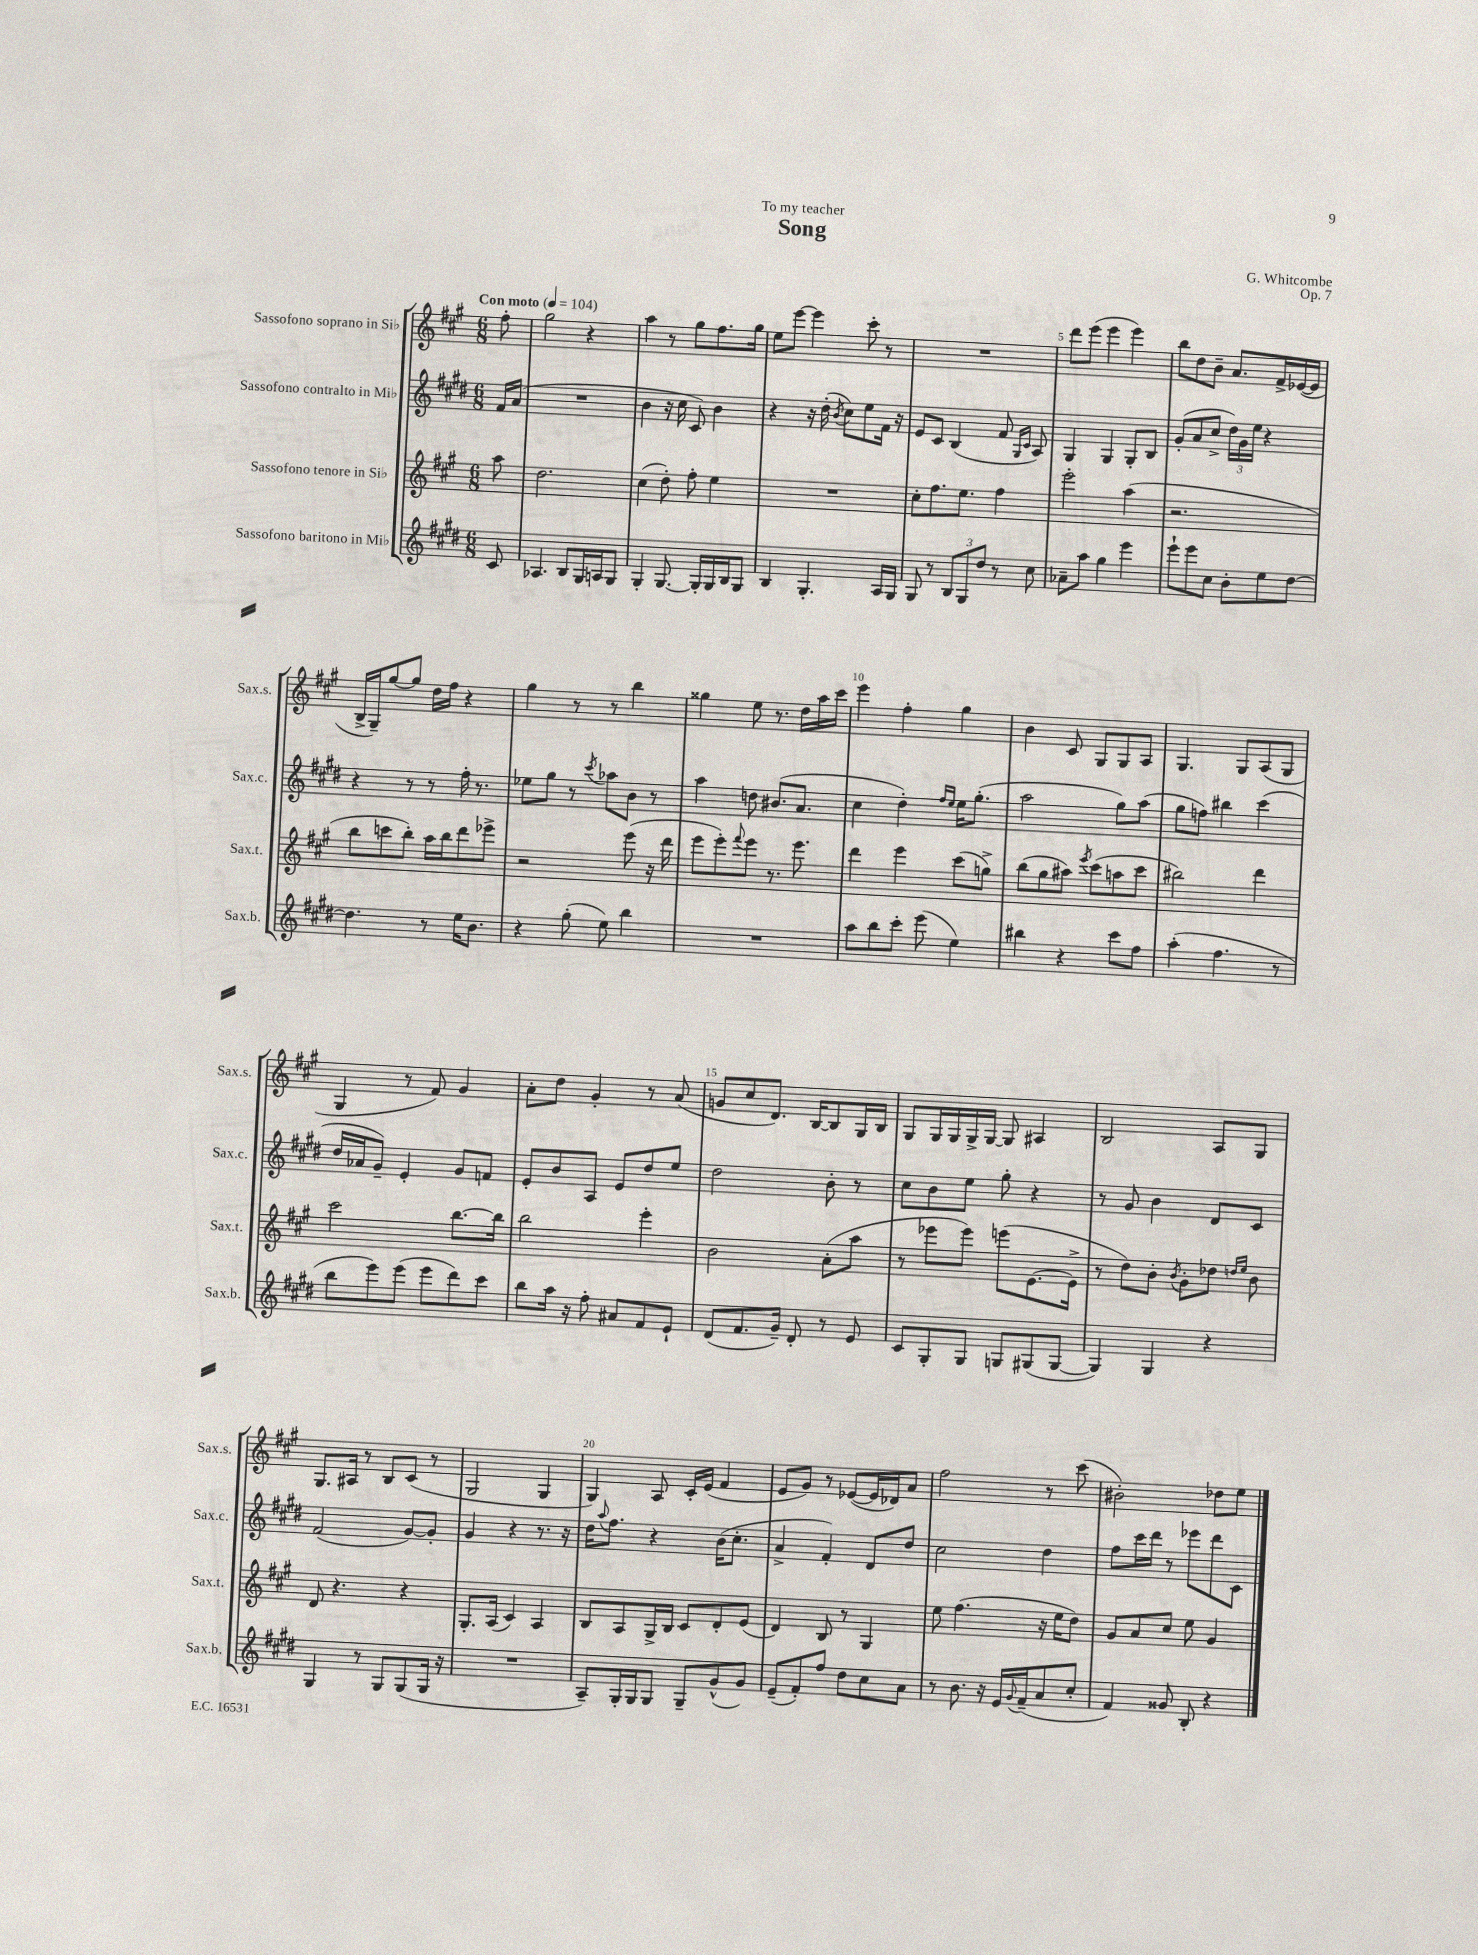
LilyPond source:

\header { title = "Song" composer = "G. Whitcombe" dedication = "To my teacher" opus = "Op. 7" }
<<
\new StaffGroup <<
\new Staff = "s0" \with { instrumentName = "Sassofono soprano in Sib" shortInstrumentName = "Sax.s." } {
    \clef treble \key a \major \numericTimeSignature \time 6/8 \partial 8 \tempo "Con moto" 4 = 104
    fis''8-. |
    gis''2 r4 |
    a''4 r8 gis''8 fis''8. gis''16 |
    e''8 e'''8~ e'''4 cis'''8-. r8 |
    R2. |
    d'''8 e'''8( e'''4 e'''4) |
    b''8 d''8 b'8-- a'8. fis'16-> ees'16~( ees'16 |
    b16-> gis16--) gis''8~ gis''8 d''16 fis''16 r4 |
    gis''4 r8 r8 b''4 |
    gisis''4 e''8 r8. d''16 a''16 cis'''16 |
    e'''4 fis''4-. gis''4 |
    b'4 cis'8 gis8 gis8 a8 |
    gis4. gis8 a8( gis8 |
    gis4 r8 fis'8) gis'4 |
    a'8-. d''8 gis'4-. r8 a'8( |
    g'8 cis''8 d'8.) b16~ b8 gis16 b16 |
    gis8 gis16 gis16 gis16-> gis16~ gis8 ais4 |
    b2 a8 gis8 |
    gis8. ais16 r8 b8 cis'8( r8 |
    gis2 gis4 |
    gis4) a8 cis'16-. e'16( fis'4 |
    e'8 gis'8) r8 ees'8~( ees'16 des'16) a'8 |
    fis''2 r8 cis'''8( |
    bis'2-.) des''8 e''8 \bar "|." |
}
\new Staff = "s1" \with { instrumentName = "Sassofono contralto in Mib" shortInstrumentName = "Sax.c." } {
    \clef treble \key e \major \numericTimeSignature \time 6/8 \partial 8
    fis'16 a'16( |
    R2. |
    b'4 r16 cis''16 cis'8) b'4 |
    r4 r16 dis''16-.( \acciaccatura { b'8 } cis''8) e''8 fis'16 r16 |
    e'8 cis'8 b4( fis'8 \grace { gis16 cis'16 } a8) |
    gis4 gis4 gis8-. b8 |
    gis'8-.( a'8 cis''8-> \tuplet 3/2 { dis''16) gis'16 e''16 } r4 |
    r4 r8 r8 fis''16-. r8. |
    ees''8 gis''8 r8 \acciaccatura { cis'''8 } aes''8 b'8 r8 |
    a''4 d''8 bis'8.( a'8. |
    cis''4 dis''4-.) \grace { fis''16 e''16 } e''16 gis''8.-.( |
    a''2 gis''8) a''8( |
    gis''8 f''8) bis''4 cis'''4( |
    dis''16 aes'16 gis'8--) e'4-. gis'8 f'8 |
    e'8-. b'8 a8 e'8 dis''8 e''8 |
    dis''2 b'8-. r8 |
    cis''8 b'8 e''8 gis''8-. r4 |
    r8 gis'8 b'4 dis'8 cis'8 |
    fis'2( gis'8~) gis'8-. |
    gis'4 r4 r8. r16 |
    dis''16 \appoggiatura { a''8 } fis''8. r4 b'16( cis''8.-. |
    a'4-> fis'4-.) dis'8 dis''8 |
    cis''2 dis''4 |
    fis''8 cis'''16 dis'''16 r8 ees'''8 dis'''8 cis'8 \bar "|." |
}
\new Staff = "s2" \with { instrumentName = "Sassofono tenore in Sib" shortInstrumentName = "Sax.t." } {
    \clef treble \key a \major \numericTimeSignature \time 6/8 \partial 8
    a''8 |
    d''2. |
    cis''4( d''8-.) fis''8-. e''4 |
    R2. |
    cis''8-. fis''8. e''8. fis''4 |
    e'''2-. a''4( |
    r2. |
    b''8 c'''8 b''8-.) a''16 b''16 d'''8 ees'''8-> |
    r2 e'''8( r16 d'''16 |
    e'''8 e'''8-.) \appoggiatura { fis'''8 } e'''8 r8. e'''8. |
    d'''4 e'''4 cis'''8( g''8->) |
    b''8( gis''8 ais''8) \acciaccatura { e'''8 } cis'''8( a''8 cis'''8 |
    bis''2) d'''4 |
    cis'''2 b''8.~ b''16 |
    b''2 e'''4-. |
    b'2 a'8-.( a''8 |
    r8 ees'''8 ees'''8) e'''8( e'8.~ e'16-> |
    r8 d''8) b'8-. \acciaccatura { b'8 } gis'8-. des''8 \grace { d''16 e''16 } b'8 |
    d'8 r4. r4 |
    gis8.-. a16( cis'4) a4 |
    b8 a8 gis16-> b16 cis'8 d'8-. e'8( |
    d'4) b8 r8 gis4 |
    e''8 fis''4.( r16 e''16 d''8) |
    gis'8 a'8 cis''8 e''8 gis'4 \bar "|." |
}
\new Staff = "s3" \with { instrumentName = "Sassofono baritono in Mib" shortInstrumentName = "Sax.b." } {
    \clef treble \key e \major \numericTimeSignature \time 6/8 \partial 8
    cis'8 |
    aes4. b8 gis16 a16 gis8 |
    gis4-. gis8.~ gis16-. gis16 b16 gis8 |
    b4 gis4.-. a16 gis16 |
    gis8 r8 \tuplet 3/2 { b8 gis8 dis''8 } r8 cis''8 |
    aes'8-- a''8 gis''4 e'''4 |
    e'''8-! e'''8 cis''8 b'8-. e''8 dis''8~ |
    dis''4. r8 e''16 b'8. |
    r4 gis''8-.( e''8) b''4 |
    R2. |
    a''8 b''8 cis'''8-. e'''8( e''4) |
    bis''4 r4 cis'''8 fis''8 |
    a''4-.( fis''4. r8 |
    b''8 e'''8) e'''8( e'''8 dis'''8) cis'''8 |
    b''8 a''16 r16 fis''8-. ais'8 fis'8 e'8-! |
    dis'8( fis'8. gis'16--) dis'8-. r8 e'8 |
    cis'8 gis8-. gis8 g8 gis8( gis8~ |
    gis4) gis4 r4 |
    gis4 r8 gis8 gis8( gis16 r16 |
    R2. |
    a8--) gis16-. gis16 gis8 gis8-- gis'8-^( gis'8) |
    e'8--( fis'8-.) fis''8 dis''8 cis''8 a'8 |
    r8 b'8. r16 e'16 \appoggiatura { gis'8 } fis'16--( a'8 cis''8-. |
    fis'4) gisis'8 b8-. r4 \bar "|." |
}
>>
>>
\layout { \context { \Score \override BarNumber.break-visibility = ##(#f #t #t) barNumberVisibility = #(every-nth-bar-number-visible 5) } }
